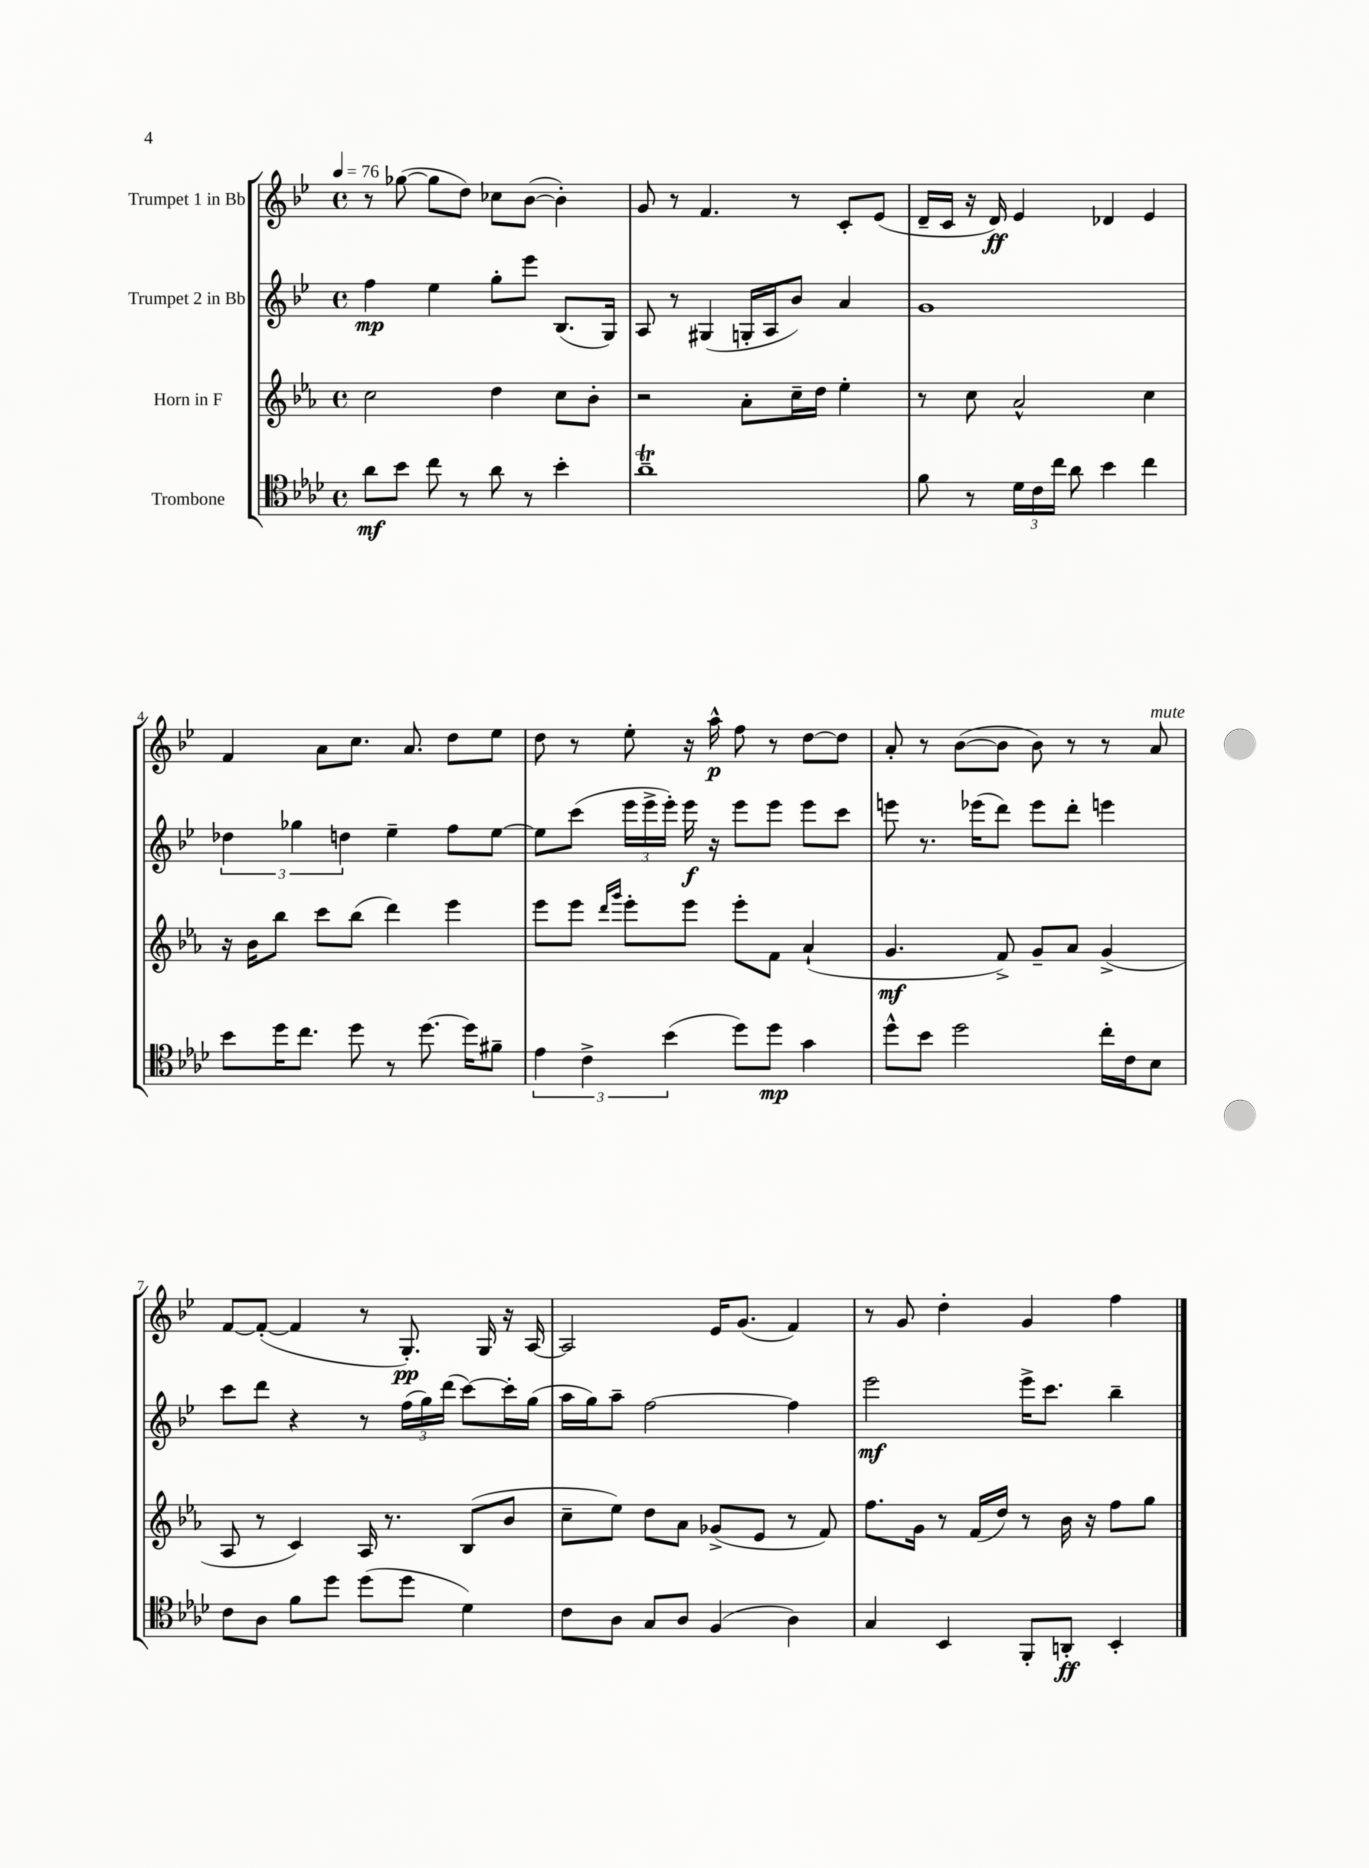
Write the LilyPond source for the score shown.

<<
\new StaffGroup <<
\new Staff = "s0" \with { instrumentName = "Trumpet 1 in Bb" } {
    \clef treble \key bes \major \defaultTimeSignature \time 4/4 \tempo 4 = 76
    \autoBeamOff r8 ges''8~( ges''8[ d''8]) ces''8[ bes'8]~( bes'4-.) |
    g'8 r8 f'4. r8 c'8[-. ees'8]( |
    d'16[-- c'16] r16 d'16\ff) ees'4 des'4 ees'4 |
    f'4 a'8[ c''8.] a'8. d''8[ ees''8] |
    d''8 r8 ees''8-. r16 a''16-^\p f''8 r8 d''8[~ d''8] |
    a'8-. r8 bes'8[~( bes'8] bes'8) r8 r8 a'8^\markup { \italic "mute" } |
    f'8[~ f'8]~-.( f'4 r8 g8.-.\pp) g16 r16 a16~ |
    a2 ees'16[ g'8.]( f'4) |
    r8 g'8 d''4-. g'4 f''4 \bar "|." |
}
\new Staff = "s1" \with { instrumentName = "Trumpet 2 in Bb" } {
    \clef treble \key bes \major \defaultTimeSignature \time 4/4
    \autoBeamOff f''4\mp ees''4 g''8[-. ees'''8] bes8.[( g16]) |
    a8 r8 gis4( g16[-. a16 bes'8]) a'4 |
    g'1 |
    \tuplet 3/2 { des''4 ges''4 d''4 } ees''4-- f''8[ ees''8]~ |
    ees''8[ c'''8]( \tuplet 3/2 { ees'''16[ ees'''16-> ees'''16]-.) } ees'''16\f r16 ees'''8[ ees'''8] ees'''8[ c'''8] |
    e'''8 r8. ees'''16[( d'''8]) ees'''8[ d'''8]-. e'''4 |
    c'''8[ d'''8] r4 r8 \tuplet 3/2 { f''16[( g''16) d'''16]( } c'''8[~) c'''16-. g''16]( |
    a''16[ g''16) a''8]-- f''2~ f''4 |
    ees'''2\mf ees'''16[-> c'''8.] bes''4-- \bar "|." |
}
\new Staff = "s2" \with { instrumentName = "Horn in F" } {
    \clef treble \key ees \major \defaultTimeSignature \time 4/4
    \autoBeamOff c''2 d''4 c''8[ bes'8]-. |
    r2 aes'8[-. c''16-- d''16] ees''4-. |
    r8 c''8 aes'2-^ c''4 |
    r16 bes'16[ bes''8] c'''8[ bes''8]( d'''4) ees'''4 |
    ees'''8[ ees'''8] \grace { d'''16[ g'''16] } ees'''8[-. ees'''8] ees'''8[-. f'8] aes'4-!( |
    g'4.\mf f'8->) g'8[-- aes'8] g'4->( |
    aes8 r8 c'4) aes16 r8. bes8[( bes'8] |
    c''8[-- ees''8]) d''8[ aes'8] ges'8[->( ees'8] r8 f'8) |
    f''8.[ g'16] r8 f'16[( d''16]) r8 bes'16 r16 f''8[ g''8] \bar "|." |
}
\new Staff = "s3" \with { instrumentName = "Trombone" } {
    \clef tenor \key aes \major \defaultTimeSignature \time 4/4
    \autoBeamOff aes'8[\mf bes'8] c''8 r8 aes'8 r8 bes'4-. |
    aes'1--\trill |
    f'8 r8 \tuplet 3/2 { des'16[ c'16 c''16] } aes'8 bes'4 c''4 |
    bes'8[ des''16 c''8.] des''8 r8 des''8.~ des''16[ fis'8]-- |
    \tuplet 3/2 { ees'4 c'4-> bes'4( } des''8[) des''8]\mp g'4 |
    des''8[-^ bes'8] des''2 c''16[-. c'16 bes8] |
    c'8[ aes8] f'8[ des''8] des''8[( des''8] des'4) |
    c'8[ aes8] g8[ aes8] f4( aes4) |
    g4 bes,4 f,8[-. a,8]-.\ff bes,4-. \bar "|." |
}
>>
>>
